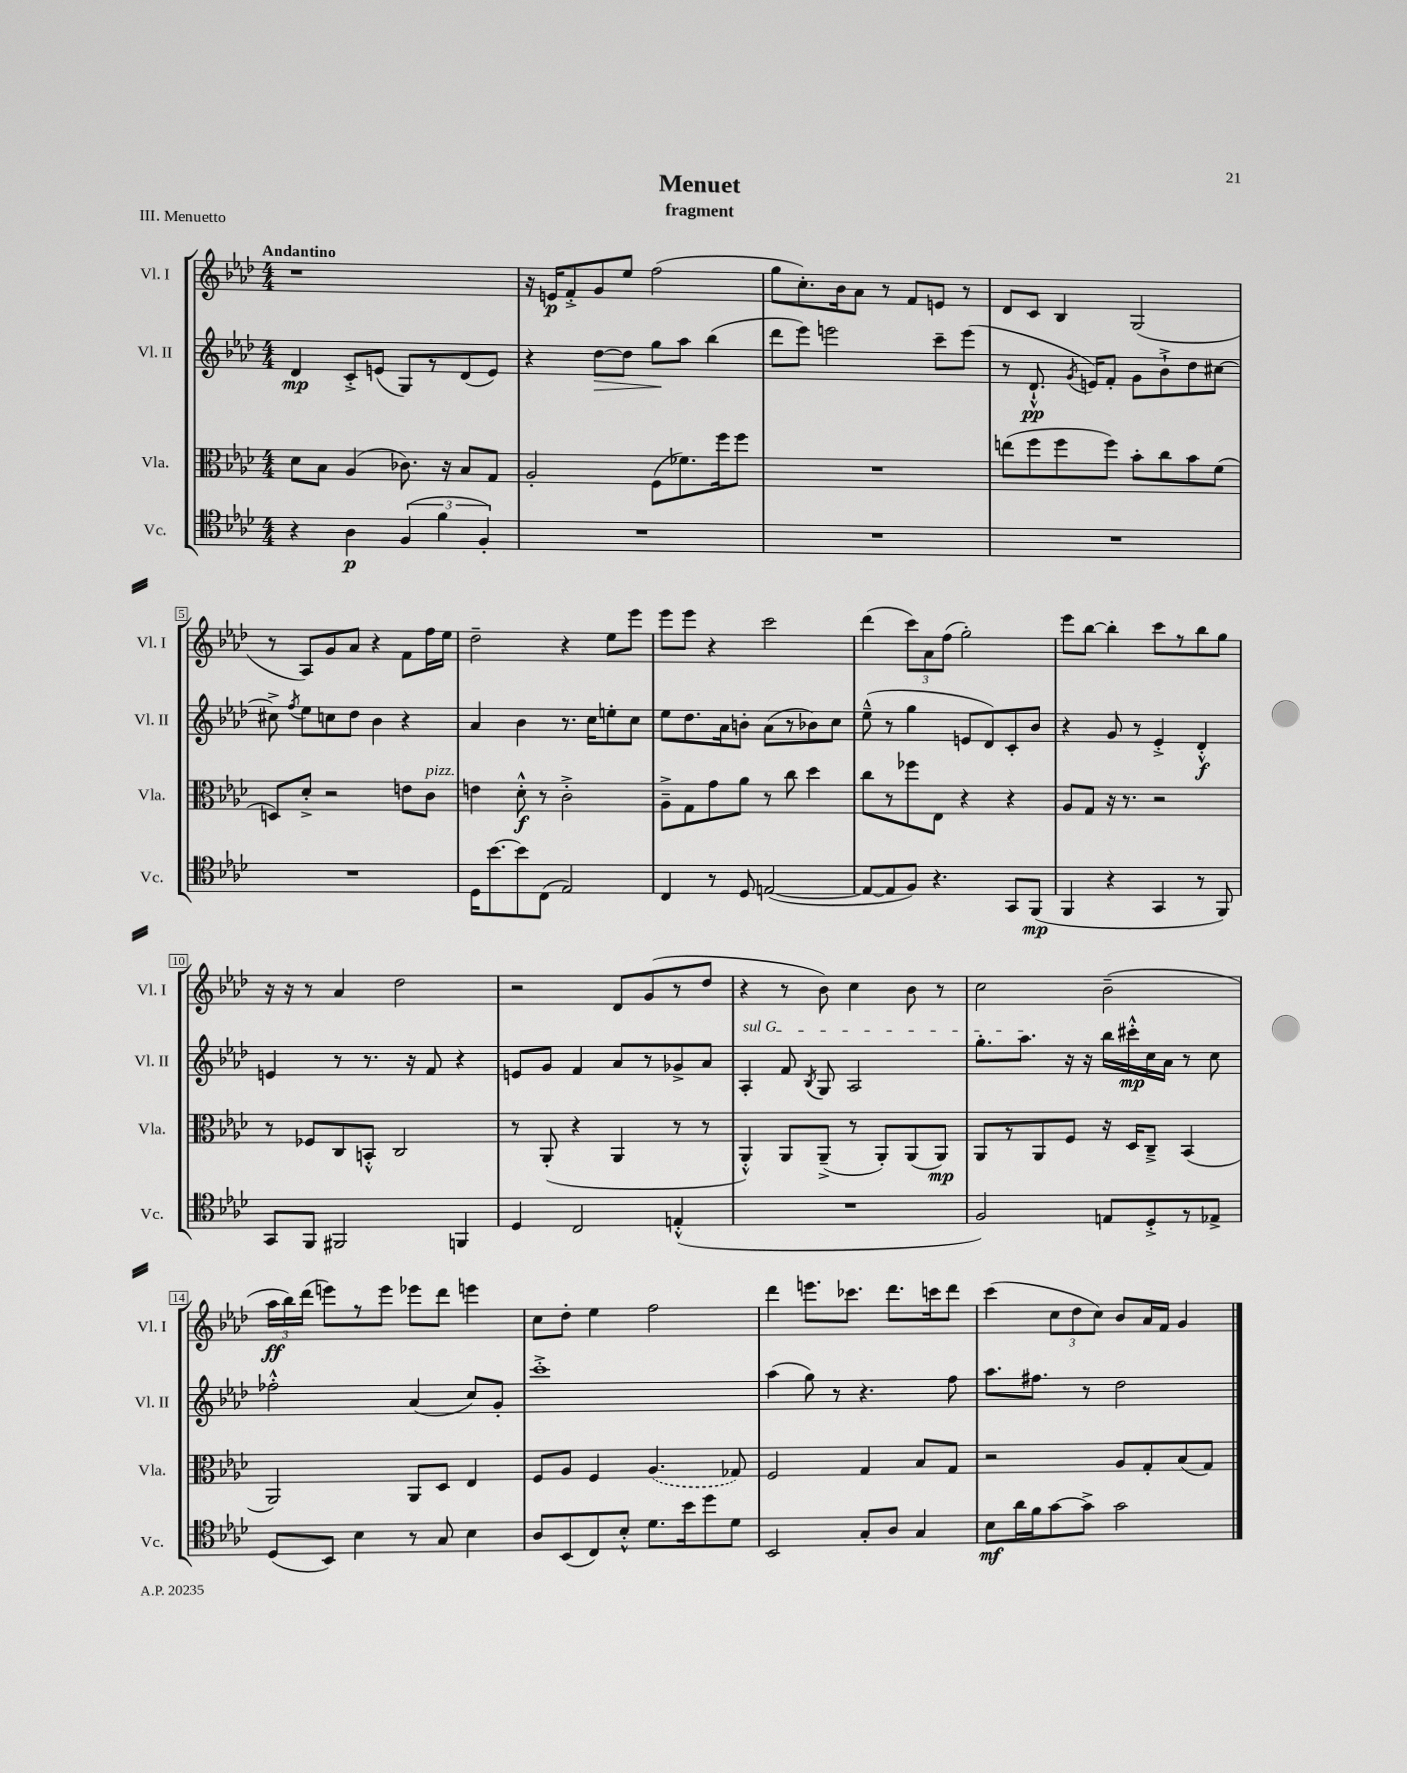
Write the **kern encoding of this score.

**kern	**dynam	**kern	**dynam	**kern	**dynam	**kern	**dynam
*part4	*part4	*part3	*part3	*part2	*part2	*part1	*part1
*staff4	*staff4	*staff3	*staff3	*staff2	*staff2	*staff1	*staff1
*I"Vc.	*	*I"Vla.	*	*I"Vl. II	*	*I"Vl. I	*
*I'Vc.	*	*I'Vla.	*	*I'Vl. II	*	*I'Vl. I	*
*clefC4	*	*clefC3	*	*clefG2	*	*clefG2	*
*k[b-e-a-d-]	*	*k[b-e-a-d-]	*	*k[b-e-a-d-]	*	*k[b-e-a-d-]	*
*M4/4	*	*M4/4	*	*M4/4	*	*M4/4	*
=1	=1	=1	=1	=1	=1	=1	=1
!	!	!	!	!	!	!LO:TX:a:B:t=Andantino	!
4r	.	8d-\L	.	4d-/	mp	1r	.
.	.	8B-\J	.	.	.	.	.
4A-\	p	(4A-/	.	8c'^/L	.	.	.
.	.	.	.	(8en/J	.	.	.
(6F/	.	8.c-X\)	.	8G/L)	.	.	.
.	.	.	.	8r	.	.	.
6f\	.	.	.	.	.	.	.
.	.	16r	.	.	.	.	.
.	.	8B-/L	.	(8d-/	.	.	.
6F'/)	.	.	.	.	.	.	.
.	.	8G/J	.	8e/J)	.	.	.
=2	=2	=2	=2	=2	=2	=2	=2
1r	.	2A-'/	.	4r	.	16r	.
.	.	.	.	.	.	16en/KL	p
.	.	.	.	.	.	8f'^/	.
!	!	!	!	!	!LO:HP:b	!	!
.	.	.	.	[8dd-\L	>	8g/	.
.	.	.	.	8dd-\J]	.	8ee-/J	.
.	.	(8F\L	.	8gg\L	.	(2ff\	.
.	.	8.f-X\)	.	8aa-\J	]	.	.
.	.	.	.	(4bb-\	.	.	.
.	.	16ff\k	.	.	.	.	.
.	.	8ff\J	.	.	.	.	.
=3	=3	=3	=3	=3	=3	=3	=3
1r	.	1r	.	8ddd-\L	.	8gg\L	.
.	.	.	.	8eee-\J)	.	8.cc'\)	.
.	.	.	.	2eeen\	.	.	.
.	.	.	.	.	.	16b-\k	.
.	.	.	.	.	.	8a-\J	.
.	.	.	.	.	.	8r	.
.	.	.	.	.	.	8f/L	.
.	.	.	.	8ccc~\L	.	8en/J	.
.	.	.	.	(8eee\J	.	8r	.
=4	=4	=4	=4	=4	=4	=4	=4
1r	.	(8een\L	.	8r	.	8d-/L	.
.	.	8ff\	.	8.d-`^^/	pp	8c/J	.
.	.	8ff\	.	.	.	4B-/	.
.	.	.	.	8qg/	.	.	.
.	.	.	.	16en/KL)	.	.	.
.	.	8ff\J)	.	8f'/J	.	.	.
.	.	8b-'\L	.	8g\L	.	(2G/	.
.	.	8cc\	.	8b-`^\	.	.	.
.	.	8b-\	.	8dd-\	.	.	.
.	.	(8f\J	.	[8cc#X\J	.	.	.
!!LO:LB:g=z
=5	=5	=5	=5	=5	=5	=5	=5
1r	.	8Dn/L)	.	8cc#X^\]	.	8r	.
.	.	.	.	8qff/	.	.	.
.	.	8d-'^/J	.	8ee-\L	.	8A-/L)	.
.	.	2r	.	8ccn\	.	8g/	.
.	.	.	.	8dd-\J	.	8a-/J	.
.	.	.	.	4b-\	.	4r	.
.	.	8en\L	.	4r	.	8f\L	.
!	!	!LO:TX:a:i:t=pizz.	!	!	!	!	!
.	.	8c\J	.	.	.	16ff\L	.
.	.	.	.	.	.	16ee-\JJ	.
=6	=6	=6	=6	=6	=6	=6	=6
16D-\KL	.	4en\	.	4a-/	.	2dd-~\	.
[8.b-\	.	.	.	.	.	.	.
8b-\]	.	8d-'^^\	f	4b-\	.	.	.
(8C\J	.	8r	.	.	.	.	.
2E-/)	.	2c'^\	.	8.r	.	4r	.
.	.	.	.	16cc\KL	.	.	.
.	.	.	.	8een'\	.	8ee-\L	.
.	.	.	.	8cc\J	.	8eee-\J	.
=7	=7	=7	=7	=7	=7	=7	=7
4C/	.	8A-~^\L	.	8ee-\L	.	8eee-\L	.
.	.	8G\	.	8.dd-\	.	8eee-\J	.
8r	.	8g\	.	.	.	4r	.
.	.	.	.	16a-\k	.	.	.
8D-/	.	8a-\J	.	8bn'\J	.	.	.
([2En/	.	8r	.	(8a-\L	.	2ccc\	.
.	.	8cc\	.	8r	.	.	.
.	.	4dd-\	.	8b-X\)	.	.	.
.	.	.	.	8cc\J	.	.	.
=8	=8	=8	=8	=8	=8	=8	=8
8E/L_	.	8cc\L	.	(8ee-~^^\	.	(4ddd-\	.
8E/]	.	8r	.	8r	.	.	.
8F/J)	.	8ff-X\	.	4gg\	.	12ccc\L)	.
.	.	.	.	.	.	12a-\	.
4.r	.	8E-\J	.	.	.	.	.
.	.	.	.	.	.	(12ff\J	.
.	.	4r	.	8en/L	.	2gg'\)	.
.	.	.	.	8d-/)	.	.	.
8GG/L	.	4r	.	8c'/	.	.	.
(8FF/J	mp	.	.	8b-/J	.	.	.
=9	=9	=9	=9	=9	=9	=9	=9
4FF/	.	8A-/L	.	4r	.	8eee-\L	.
.	.	8G/J	.	.	.	[8bb-\J	.
4r	.	16r	.	8g/	.	4bb-'\]	.
.	.	8.r	.	.	.	.	.
.	.	.	.	8r	.	.	.
4GG/	.	2r	.	4e-'^/	.	8ccc\L	.
.	.	.	.	.	.	8r	.
8r	.	.	.	4d-'^^/	f	8bb-\	.
8FF/)	.	.	.	.	.	8gg\J	.
!!LO:LB:g=z
=10	=10	=10	=10	=10	=10	=10	=10
8GG/L	.	8r	.	4en/	.	16r	.
.	.	.	.	.	.	16r	.
8FF/J	.	8F-X/L	.	.	.	8r	.
2FF#X/	.	8C/	.	8r	.	4a-/	.
.	.	8BBn'^^/J	.	8.r	.	.	.
.	.	2C/	.	.	.	2dd-\	.
.	.	.	.	16r	.	.	.
.	.	.	.	8f/	.	.	.
4FFn/	.	.	.	4r	.	.	.
=11	=11	=11	=11	=11	=11	=11	=11
4D-/	.	8r	.	8en/L	.	2r	.
.	.	(8AA-'/	.	8g/J	.	.	.
2C/	.	4r	.	4f/	.	.	.
.	.	4AA-/	.	8a-/L	.	8d-/L	.
.	.	.	.	8r	.	(8g/	.
(4En'^^/	.	8r	.	8g-X^/	.	8r	.
.	.	8r	.	8a-/J	.	8dd-/J	.
=12	=12	=12	=12	=12	=12	=12	=12
!	!	!	!	!LO:TX:a:i:t=sul G	!	!	!
1r	.	4AA-'^^/)	.	4A-'/	.	4r	.
.	.	8AA-/L	.	8f/	.	8r	.
.	.	.	.	8qB-/	.	.	.
.	.	(8AA-~^/J	.	8G/	.	8b-\)	.
.	.	8r	.	2A-/	.	4cc\	.
.	.	8AA-'/L)	.	.	.	.	.
.	.	(8AA-/	.	.	.	8b-\	.
.	.	8AA-/J)	mp	.	.	8r	.
=13	=13	=13	=13	=13	=13	=13	=13
2F/)	.	8AA-/L	.	8.gg'\L	.	2cc\	.
.	.	8r	.	.	.	.	.
.	.	.	.	8.aa-\J	.	.	.
.	.	8AA-/	.	.	.	.	.
.	.	8F/J	.	16r	.	.	.
.	.	.	.	16r	.	.	.
8En/L	.	16r	.	16bb-\LL	.	(2b-~\	.
.	.	16D-/KL	.	16ccc#X'^^\	mp	.	.
8D-'^/	.	8C~^/J	.	16cc\	.	.	.
.	.	.	.	16a-\JJ	.	.	.
8r	.	(4BB-/	.	8r	.	.	.
8E-X^/J	.	.	.	8cc\	.	.	.
!!LO:LB:g=z
=14	=14	=14	=14	=14	=14	=14	=14
(8D-/L	.	2AA-/)	.	2ff-X'^^\	.	24aa-\LL	ff
.	.	.	.	.	.	24bb-\)	.
.	.	.	.	.	.	(24ddd-\JJ	.
8BB-/J)	.	.	.	.	.	8eeen\L)	.
4B-\	.	.	.	.	.	8r	.
.	.	.	.	.	.	8eee\J	.
8r	.	8AA-/L	.	(4a-/	.	8eee-X\L	.
8G/	.	8D-/J	.	.	.	8ddd-\J	.
4B-\	.	4E-/	.	8cc/L)	.	4eeen\	.
.	.	.	.	8g'/J	.	.	.
=15	=15	=15	=15	=15	=15	=15	=15
8A-/L	.	8F/L	.	1ccc'^	.	8cc\L	.
(8BB-/	.	8A-/J	.	.	.	8dd-'\J	.
8C/)	.	4F/	.	.	.	4ee-\	.
8B-'^^/J	.	.	.	.	.	.	.
8.d-\L	.	(4.A-/	.	.	.	2ff\	.
16b-\k	.	.	.	.	.	.	.
8dd-\	.	.	.	.	.	.	.
8d-\J	.	8G-X/)	.	.	.	.	.
=16	=16	=16	=16	=16	=16	=16	=16
2BB-/	.	2F/	.	(4aa-\	.	4ddd-\	.
.	.	.	.	8gg\)	.	8.eeen\L	.
.	.	.	.	8r	.	.	.
.	.	.	.	.	.	8.ccc-X\J	.
8G'/L	.	4G/	.	4.r	.	.	.
8A-/J	.	.	.	.	.	8.ddd-\L	.
4G/	.	8B-/L	.	.	.	.	.
.	.	.	.	.	.	16cccn\k	.
.	.	8G/J	.	8ff\	.	8ddd-\J	.
=17	=17	=17	=17	=17	=17	=17	=17
8B-\L	mf	2r	.	8.aa-\L	.	(4ccc\	.
16a-\L	.	.	.	.	.	.	.
16f\J	.	.	.	8.ff#X\J	.	.	.
[8g\	.	.	.	.	.	12cc\L	.
.	.	.	.	.	.	12dd-\	.
8g^\J]	.	.	.	8r	.	.	.
.	.	.	.	.	.	12cc\J)	.
2g\	.	8A-/L	.	2dd-\	.	8b-/L	.
.	.	8G'/	.	.	.	16a-/L	.
.	.	.	.	.	.	16f/JJ	.
.	.	(8B-/	.	.	.	4g/	.
.	.	8G/J)	.	.	.	.	.
==	==	==	==	==	==	==	==
*-	*-	*-	*-	*-	*-	*-	*-
